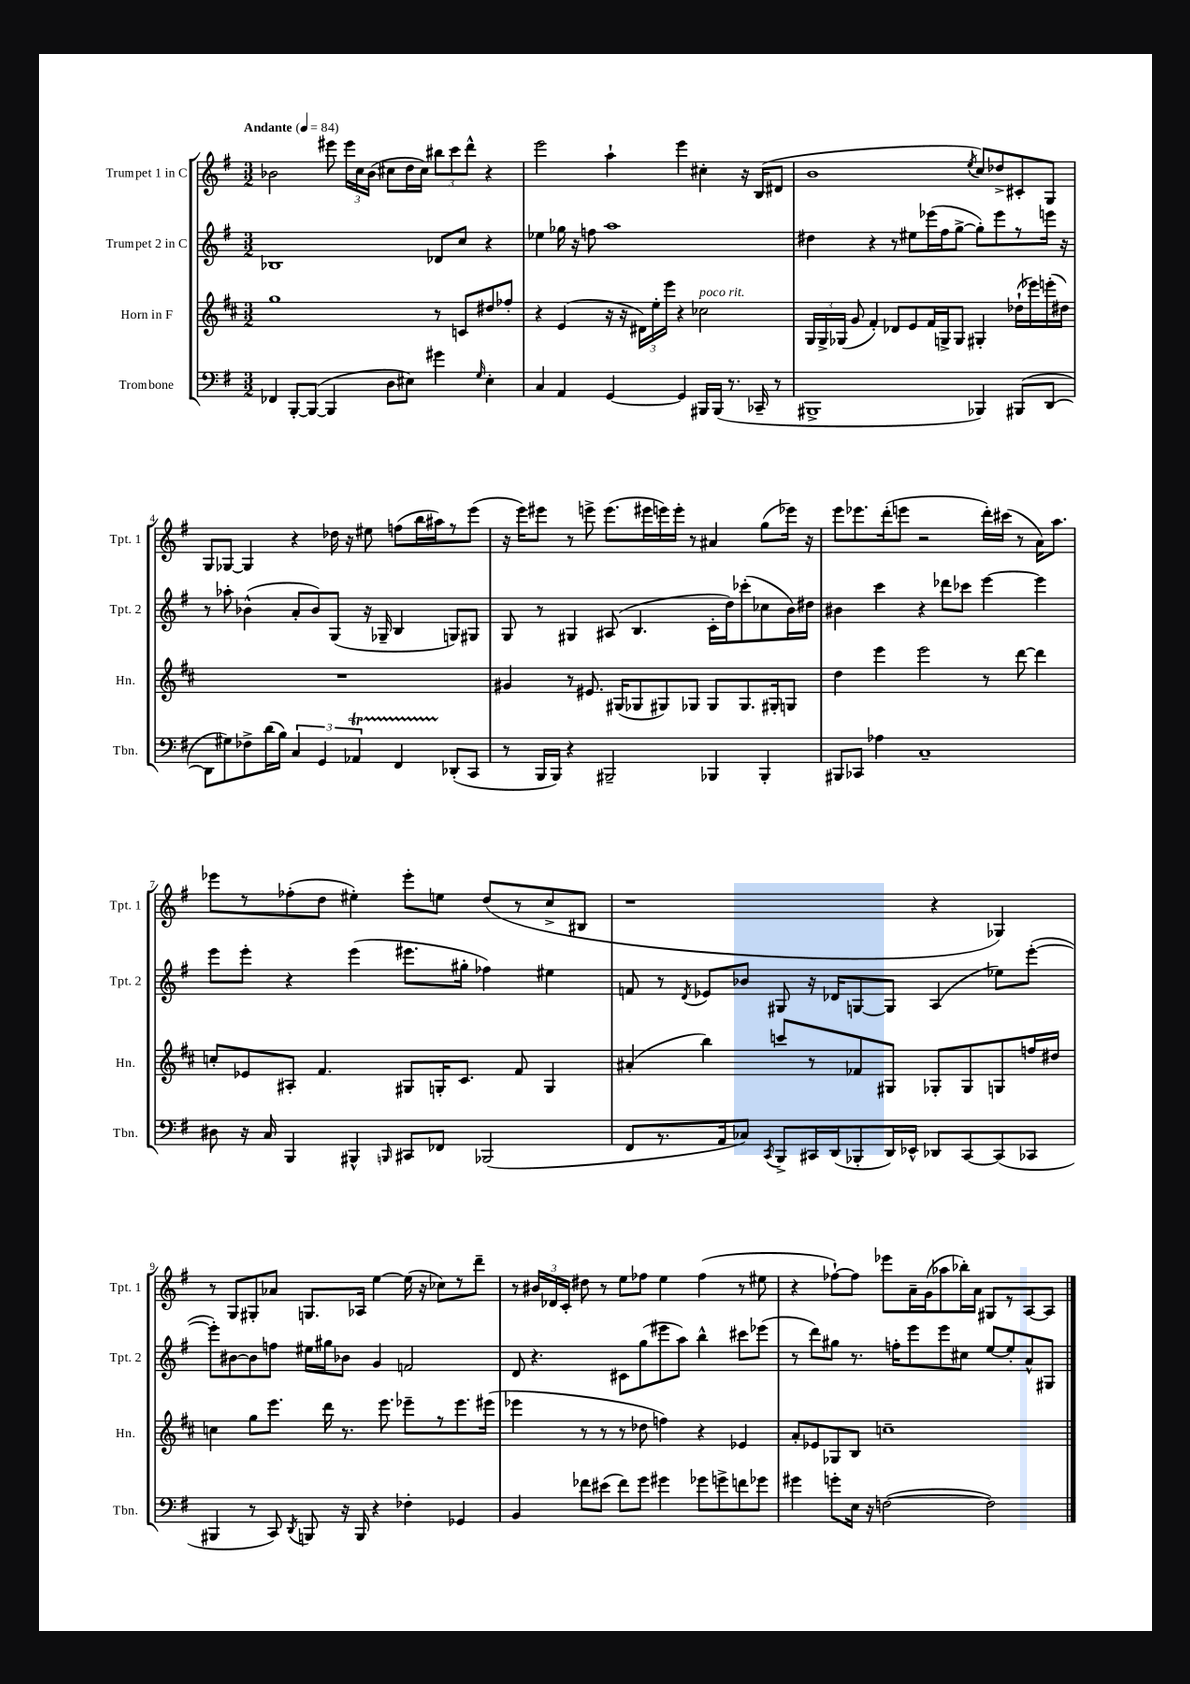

**kern	**kern	**kern	**kern
*part4	*part3	*part2	*part1
*staff4	*staff3	*staff2	*staff1
*I"Trombone	*I"Horn in F	*I"Trumpet 2 in C	*I"Trumpet 1 in C
*I'Tbn.	*I'Hn.	*I'Tpt. 2	*I'Tpt. 1
*clefF4	*clefG2	*clefG2	*clefG2
*k[f#]	*k[f#c#]	*k[f#]	*k[f#]
*M3/2	*M3/2	*M3/2	*M3/2
*MM84	*MM84	*MM84	*MM84
=1	=1	=1	=1
!	!	!	!LO:TX:a:B:t=Andante
4FF-X/	1gg	1B-X	2b-X\
[8BBB'/L	.	.	.
(8BBB/J_	.	.	.
4BBB/]	.	.	8eee#X\
.	.	.	24eee#\LL
.	.	.	24cc\
.	.	.	(24b-\JJ
8D\L	.	.	8cc#X\L
8E#X\J)	.	.	16dd\L
.	.	.	16cc#\JJ)
4g#X\	8r	8d-X/L	12bb#X\L
.	.	.	12ccc\
.	8cn/L	8cc/J	.
.	.	.	12ddd^^\J
16qqG/	.	.	.
4E#'\	8dd#X/	4r	4r
.	8ff-X'/J	.	.
=2	=2	=2	=2
4C/	4r	4ee-X\	2eee\
4AA/	(4e/	16gg-X\	.
.	.	16r	.
.	.	8ffn\	.
[4GG/	16r	1aa	4aa`\
.	16r	.	.
.	24d#X\LL)	.	.
.	24ee'\	.	.
.	24eee\JJ	.	.
4GG/]	4r	.	4eee\
!	!LO:TX:a:i:t=poco rit.	!	!
16BBB#X/LL	2cc-X\	.	4cc#X'\
(16BBB#/JJ	.	.	.
8.r	.	.	.
.	.	.	16r
16CC-X~/	.	.	(16B/KL
8r	.	.	8d#X/J
=3	=3	=3	=3
1BBB#X^	24G/LL	4dd#X\	1b
.	24G^/	.	.
.	(24G-X/JJ	.	.
.	8g/	.	.
.	4f#'/)	4r	.
.	8d-X/L	8r	.
.	8e/	8ee#X\L	.
.	16f#/L	(16eee-X\L	.
.	16Gn^/J	16ff#\J	.
.	8G/J	[8gg^\J	.
.	.	.	8qee/
4BBB-X/)	4G#X'/	8gg'\L])	8cc/L)
.	.	8eee-\	8dd-X^/
(8BBB#X/L	(16dd-X`\LL	8r	8c#X'/
.	16eee-X\)	.	.
[8DD/J	(16eeen'\	16eeen\Jk	8G/J
.	16dd#X\JJ)	16r	.
!!LO:LB:g=z
=4	=4	=4	=4
8DD\L]	1.r	8r	8G/L
8G#X\)	.	8aa-X'\	[8G-X/J
8F-X^\	.	(4b-X^^\	4G-/]
(16d\L	.	.	.
16B\JJ)	.	.	.
6C/	.	8a'/L	4r
.	.	8b-/)	.
6GG/	.	.	.
.	.	(8G/J	16dd-X\
.	.	.	16r
6AA-XT/	.	.	.
.	.	16r	8ee#X\
.	.	16G-X~/	.
4FF#TTT/	.	4B/	(8ffn\L
.	.	.	16bb\L
.	.	.	16aa#X\J)
(8DD-X'/L	.	8Gn/L)	8r
8CC/J	.	8G#X/J	(8eee\J
=5	=5	=5	=5
8r	4g#X/	8G/	16r
.	.	.	16eee\KL)
16BBB/LL	.	8r	8eee#X\J
16BBB/JJ)	.	.	.
4r	8r	4G#X/	8r
.	8.e#X/	.	8eeen^\
2BBB#X~/	.	(8A#X/	(8.eee\L
.	(16G#X/KL	.	.
.	8G-X/	4.B/	.
.	.	.	16eee#X\L
.	8G#X/)	.	16eeen\)
.	.	.	16eee'\JJ
.	8G-X/J	.	8r
4BBB-X/	8G-/L	16c'\LL	4a#X/
.	.	16dd\J)	.
.	8.G-/	(8ccc-X'\	.
4BBB-'/	.	8cc-X\	(8gg\L
.	16G#X'/k	.	.
.	8Gn/J	16b\L)	16eee-X\Jk)
.	.	16dd#X\JJ	16r
=6	=6	=6	=6
8BBB#X/L	4dd\	4b#X\	8eee\L
8CC-X/J	.	.	8.eee-X\
4A-X\	4eee\	4ccc\	.
.	.	.	(16ddd'\k
.	.	.	8eeen\J
1C~	2eee\	4r	2r
.	.	8ddd-X\L	.
.	.	8ccc-X\J	.
.	8r	[4eee\	16ddd'\LL)
.	.	.	(16ccc#X\JJ
.	[8ddd\	.	8r
.	4ddd\]	4eee\]	16a\KL)
.	.	.	8.aa\J
!!LO:LB:g=z
=7	=7	=7	=7
8D#X\	8ccn'/L	8eee\L	8eee-X\L
16r	8e-X/	8eee'\J	8r
16C/	.	.	.
4BBB/	8A#X'/J	4r	(8ff-X'\
.	4.f#/	.	8dd\J
4BBB#X^^/	.	(4eee\	4ee#X'\)
16qqBBBn/	.	.	.
8CC#X/L	8G#X/L	8.eee#X\L	8eee-'\L
8FF-X/J	16Gn'/K	.	8een\J
.	8.c#/J	16gg#X'\Jk	.
(2BBB-X/	.	4ff-X\)	(8dd/L
.	8f#/	.	8r
.	4G/	4ee#X\	8cc^/
.	.	.	8B#X/J
=8	=8	=8	=8
8FF#/L	(4a#X'/	8fn/	1r
8.r	.	8r	.
.	.	8qd/	.
.	4bb\)	8e-X/L	.
16AA/k	.	.	.
8C-X/J)	.	8b-X/J	.
8qCC/	.	.	.
8BBB^/L	8cccn/L	8G#X/	.
16CC#X/L	8r	16r	.
(16DD/J	.	16d-X/KL	.
8BBB-X'/	8f-X/	[8Gn/	.
16DD/L)	8G#X/J	8G/J]	.
16EE-X^^/JJ	.	.	.
8DD-X/L	8G-X'/L	(4A/	4r
[8CC#/	8G-/	.	.
(8CC#/]	8Gn/	8ee-X\L)	4G-X/)
8CC-X/J	16ffn/L	([8eee'\J	.
.	16dd#X/JJ	.	.
!!LO:LB:g=z
=9	=9	=9	=9
4BBB#X/	4ccn\	8eee'\L])	8r
.	.	[8b#X\	8G/L
8r	8gg\L	8b#\]	8G#X'/
8CC/)	8.eee\J	8ffn\J	8a-X/J
8qDD/	.	.	.
8BBBn/	.	16ee#X\LL	8.Gn/L
.	16ddd\	16gg#X\J	.
16r	8.r	8b-X\J	.
16BBB/	.	.	16A-X/Jk
4r	.	4g/	[4ee\
.	8.eee\	.	.
4F-X'\	8eee-X~\L	2fn/	(16ee\]
.	.	.	16r
.	8r	.	8cc-X\L)
4GG-X/	8.eee-\	.	8r
.	.	.	8ddd~\J
.	(16eee#X\Jk	.	.
=10	=10	=10	=10
4BB/	4eee-X\	8d/	8r
.	.	4.r	24b#X/LL
.	.	.	24d-X/
.	.	.	24c'/JJ
8f-X\L	8r	.	8dd#X\
(8e#X\J	8r	.	8r
8f-\L)	8r	8c#X\L	8ee\L
8g\J	8dd-X\	(8gg\	8ff-X\J
4g#X\	4ffn\)	8eee#X\	4ee\
.	.	8aa\J)	.
8g-X\L	4r	4bb^^\	(4ff-\
8gn^\	.	.	.
8fn\	4e-X/	8ccc#X\L	8r
8g-X\J	.	(8eee-X\J	8ee#X\
=11	=11	=11	=11
4g#X\	8a'/L	8r	4r
.	8e-X/	8ddd\L)	.
8gn'\L	8G-X/	8gg#X\J	[8ff-X`\L)
16E\Jk	8B/J	8.r	8ff-\J]
16r	.	.	.
([2Fn\	1ccn~	.	8eee-X\L
.	.	16ffn'\KL	.
.	.	8eee\	16a~\L
.	.	.	(16g\J
.	.	8eee\	8aa-X\
.	.	8cc#X\J	16bb-X'\L)
.	.	.	16a\JJ
2F\])	.	[8ee/L	8G#X/L
.	.	8ee'/]	8r
.	.	8a^^/	[8A/
.	.	8G#X/J	8A/J]
==	==	==	==
*-	*-	*-	*-
